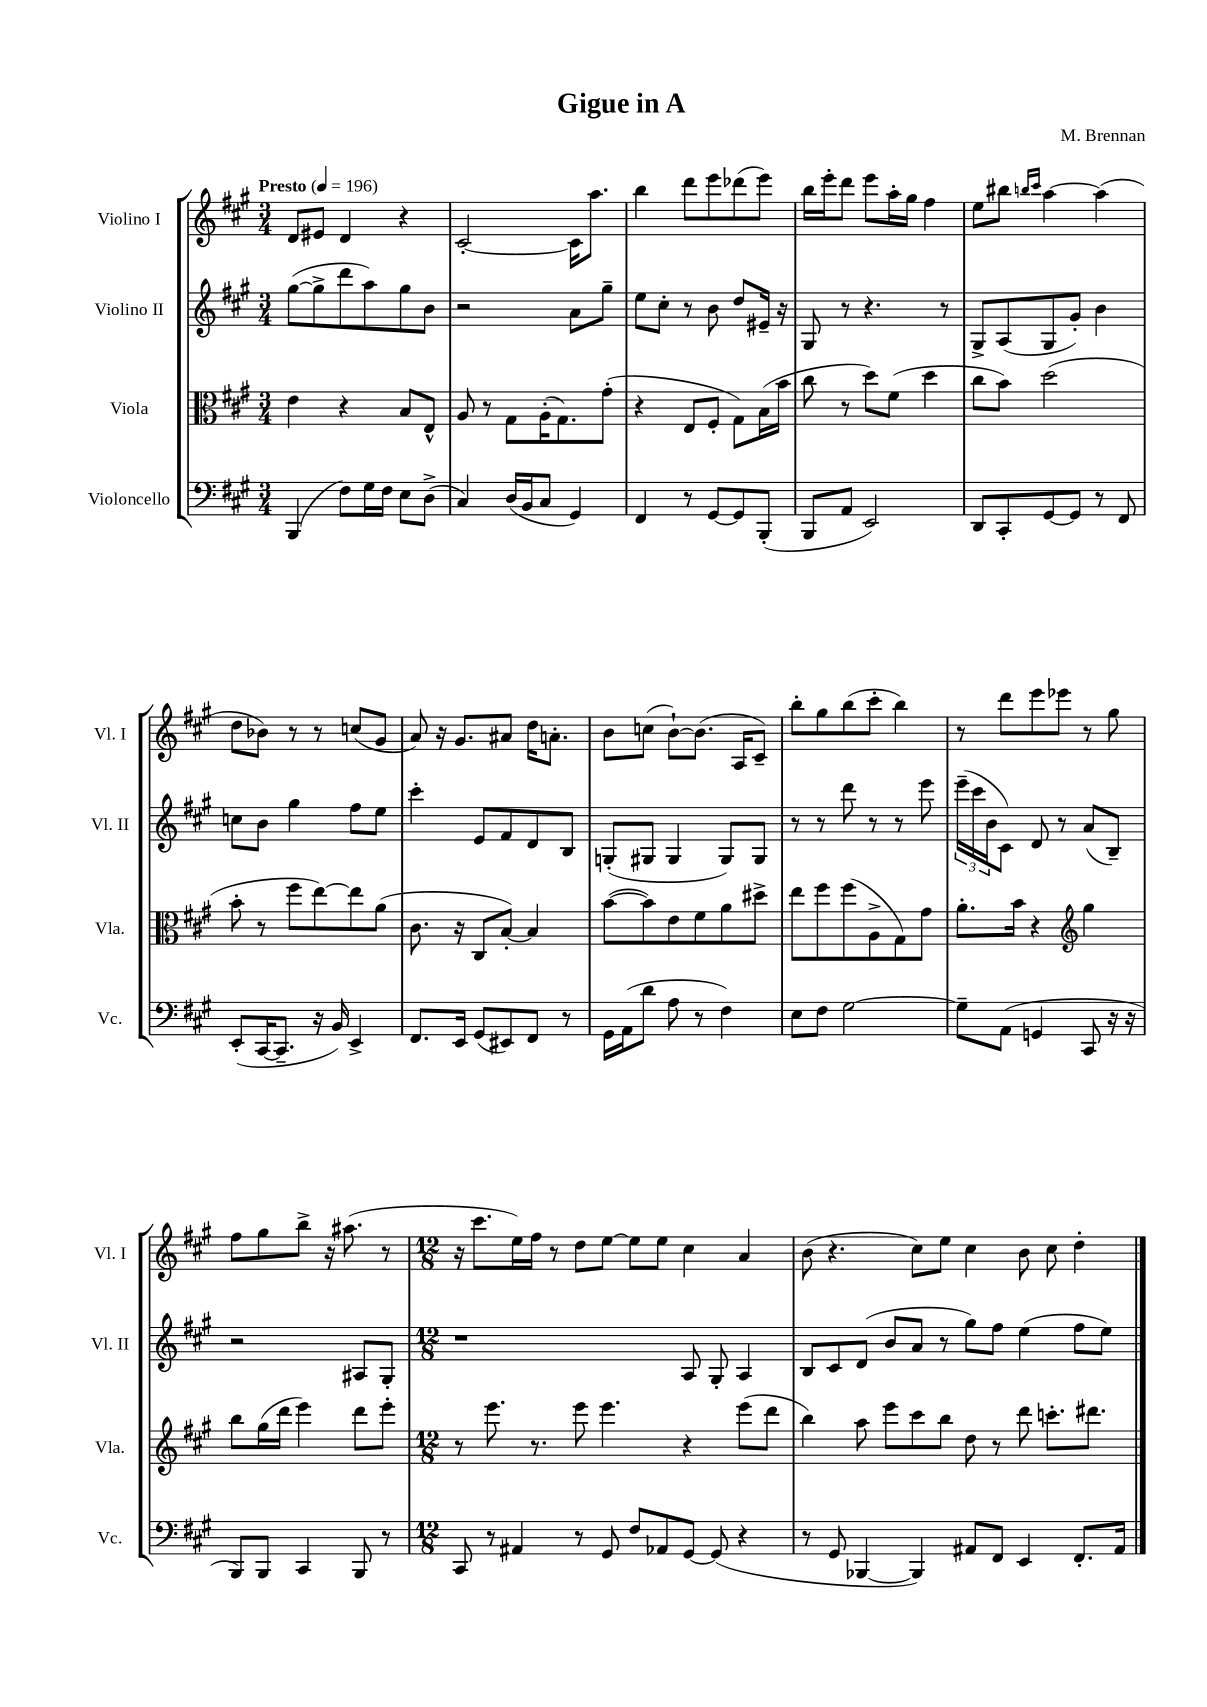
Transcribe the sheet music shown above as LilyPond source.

\header { title = "Gigue in A" composer = "M. Brennan" }
<<
\new StaffGroup <<
\new Staff = "s0" \with { instrumentName = "Violino I" shortInstrumentName = "Vl. I" } {
    \clef treble \key a \major \numericTimeSignature \time 3/4 \tempo "Presto" 4 = 196
    d'8 eis'8 d'4 r4 |
    cis'2~-. cis'16 a''8. |
    b''4 d'''8 e'''8 des'''8( e'''8) |
    b''16 e'''16-. d'''8 e'''8 a''16-. gis''16 fis''4 |
    e''8 bis''8 \grace { b''16 cis'''16 } a''4~ a''4( |
    d''8 bes'8) r8 r8 c''8( gis'8 |
    a'8) r16 gis'8. ais'8 d''16 a'8.-. |
    b'8 c''8( b'8~-!) b'8.( a16 cis'8--) |
    b''8-. gis''8 b''8( cis'''8-. b''4) |
    r8 d'''8 e'''8 ees'''8 r8 gis''8 |
    fis''8 gis''8 b''8-> r16 ais''8.( r8 |
    \numericTimeSignature \time 12/8 r16 cis'''8. e''16) fis''16 r8 d''8 e''8~ e''8 e''8 cis''4 a'4 |
    b'8( r4. cis''8) e''8 cis''4 b'8 cis''8 d''4-. \bar "|." |
}
\new Staff = "s1" \with { instrumentName = "Violino II" shortInstrumentName = "Vl. II" } {
    \clef treble \key a \major \numericTimeSignature \time 3/4
    gis''8~( gis''8-> d'''8 a''8) gis''8 b'8 |
    r2 a'8 gis''8-- |
    e''8 cis''8-. r8 b'8 d''8 eis'16-- r16 |
    gis8 r8 r4. r8 |
    gis8-> a8( gis8 gis'8-.) b'4 |
    c''8 b'8 gis''4 fis''8 e''8 |
    cis'''4-. e'8 fis'8 d'8 b8 |
    g8-.( gis8 gis4 gis8) gis8 |
    r8 r8 d'''8 r8 r8 e'''8 |
    \tuplet 3/2 { e'''16--( cis'''16 b'16 } cis'8) d'8 r8 a'8( b8--) |
    r2 ais8 gis8-. |
    \numericTimeSignature \time 12/8 r1 a8 gis8-. a4 |
    b8 cis'8 d'8( b'8 a'8 r8 gis''8) fis''8 e''4( fis''8 e''8) \bar "|." |
}
\new Staff = "s2" \with { instrumentName = "Viola" shortInstrumentName = "Vla." } {
    \clef alto \key a \major \numericTimeSignature \time 3/4
    e'4 r4 b8 e8-^ |
    a8 r8 gis8 a16-.( gis8.) gis'8-.( |
    r4 e8 fis8-. gis8) b16( b'16 |
    cis''8 r8 d''8) fis'8( d''4 |
    cis''8 b'8) d''2( |
    b'8-. r8 fis''8 e''8~) e''8 a'8( |
    cis'8. r16 cis8 b8~-.) b4 |
    b'8~( b'8) e'8 fis'8 a'8 dis''8-> |
    e''8 fis''8 fis''8( a8-> gis8) gis'8 |
    a'8.-. b'16 r4 \clef treble gis''4 |
    b''8 gis''16( d'''16 e'''4) d'''8 e'''8-. |
    \numericTimeSignature \time 12/8 r8 e'''8. r8. e'''8 e'''4. r4 e'''8( d'''8 |
    b''4) a''8 e'''8 cis'''8 b''8 d''8 r8 d'''8 c'''8.-. dis'''8. \bar "|." |
}
\new Staff = "s3" \with { instrumentName = "Violoncello" shortInstrumentName = "Vc." } {
    \clef bass \key a \major \numericTimeSignature \time 3/4
    b,,4( fis8) gis16 fis16 e8 d8->( |
    cis4) d16( b,16 cis8 gis,4) |
    fis,4 r8 gis,8~ gis,8 b,,8-.( |
    b,,8 a,8 e,2) |
    d,8 cis,8-. gis,8~ gis,8 r8 fis,8 |
    e,8-.( cis,16~ cis,8.-- r16 b,16) e,4-> |
    fis,8. e,16 gis,8( eis,8) fis,8 r8 |
    gis,16 a,16( d'8 a8 r8 fis4) |
    e8 fis8 gis2~ |
    gis8-- a,8( g,4 cis,8 r16 r16 |
    b,,8) b,,8 cis,4 b,,8 r8 |
    \numericTimeSignature \time 12/8 cis,8 r8 ais,4 r8 gis,8 fis8 aes,8 gis,8~ gis,8( r4 |
    r8 gis,8 bes,,4~ bes,,4) ais,8 fis,8 e,4 fis,8.-. ais,16 \bar "|." |
}
>>
>>
\layout { \context { \Score \remove "Bar_number_engraver" } }
